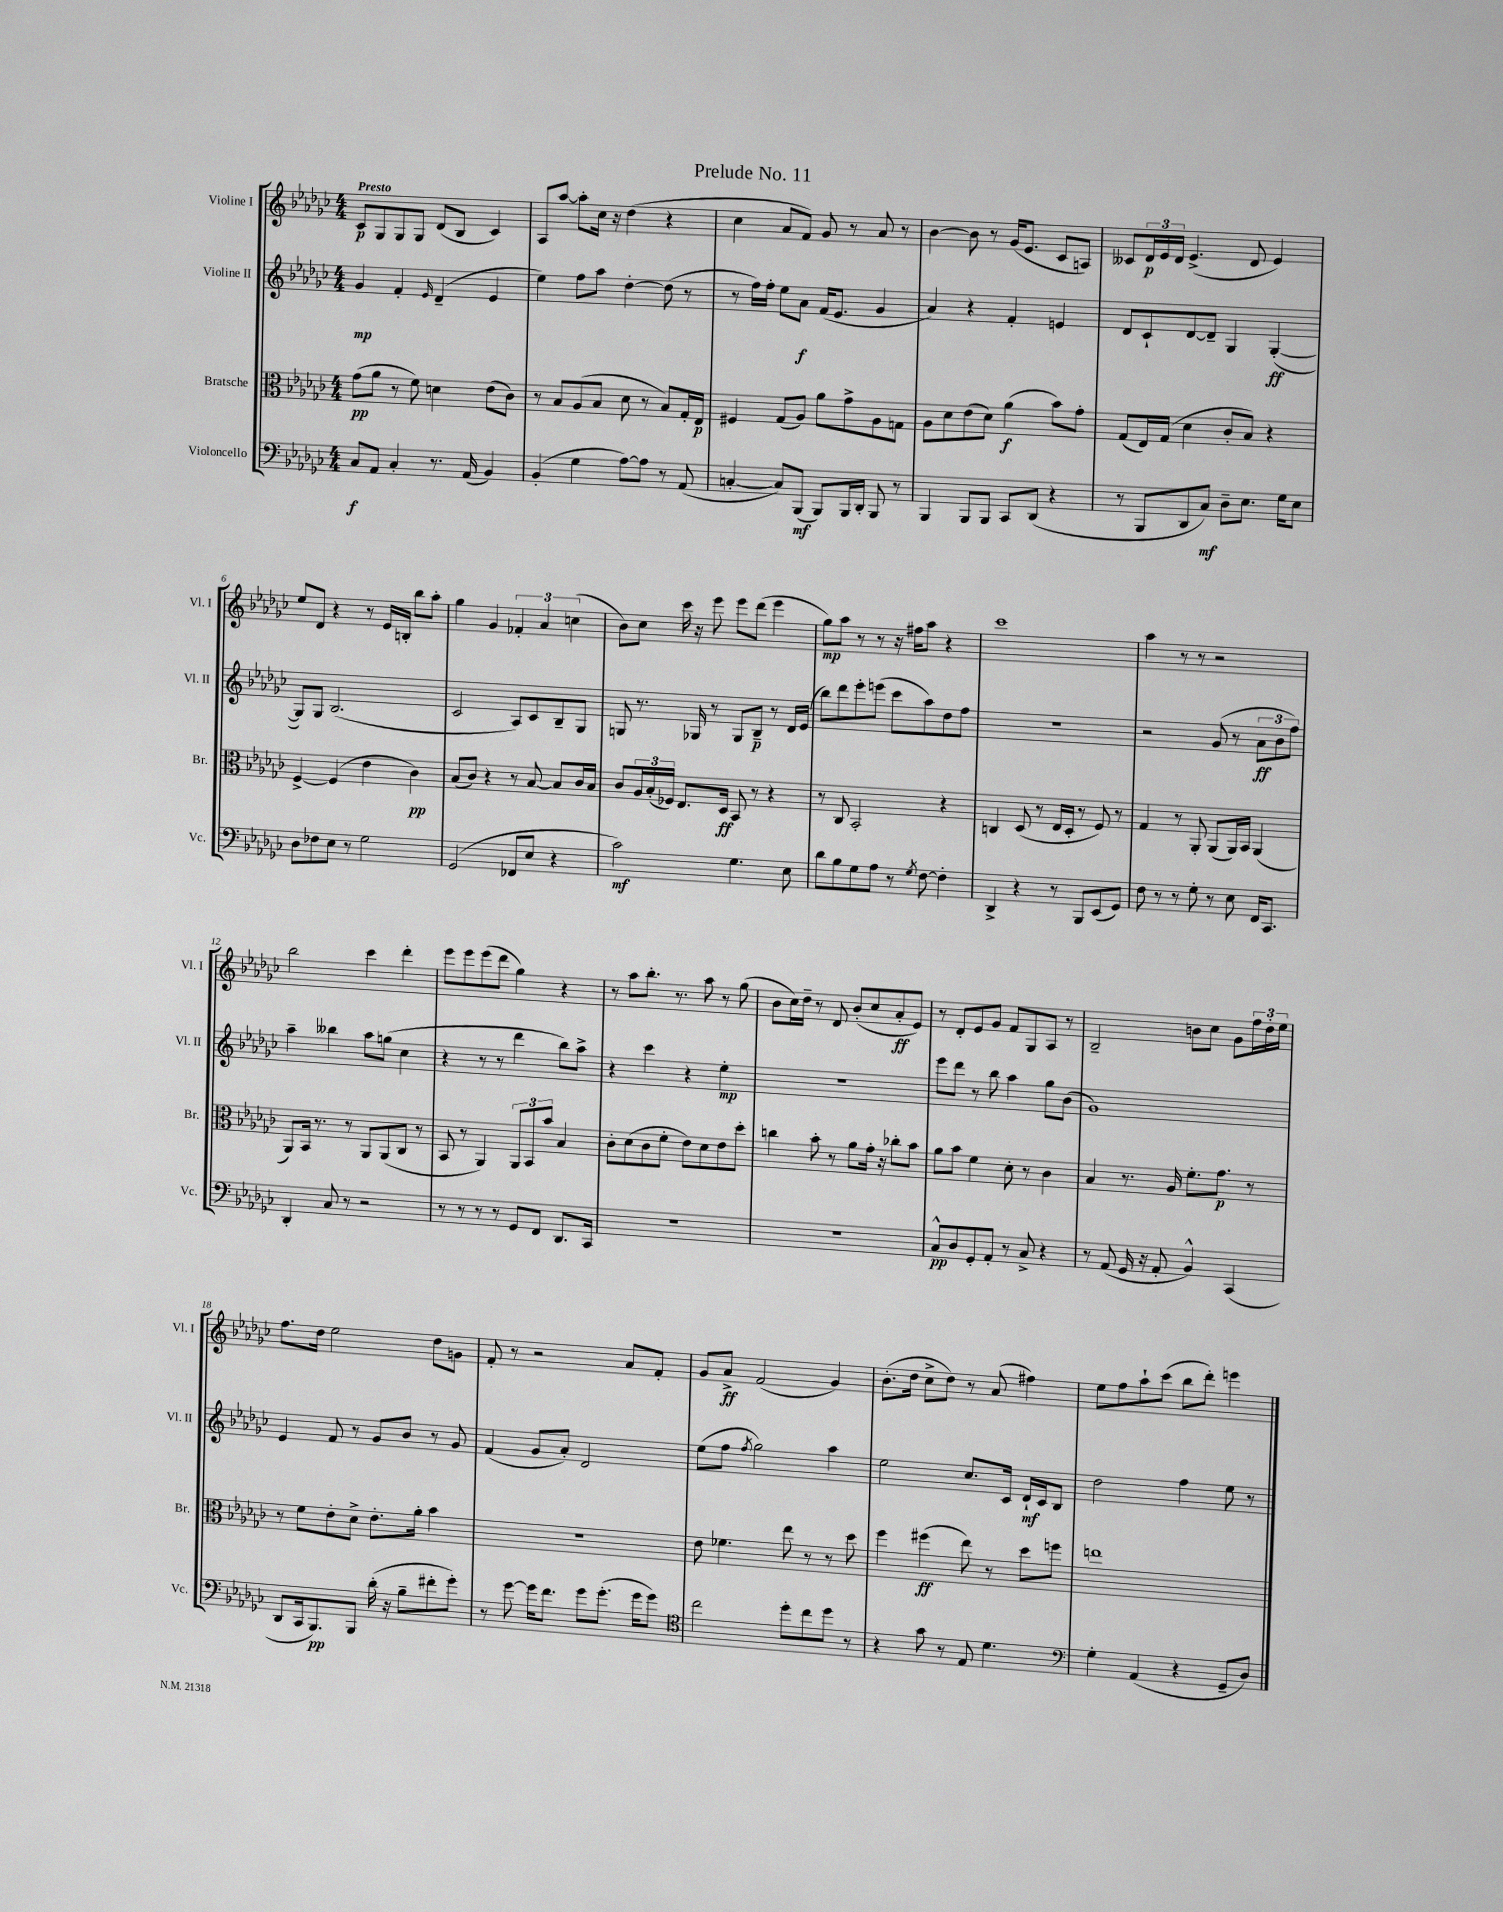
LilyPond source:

\header { title = "Prelude No. 11" }
<<
\new StaffGroup <<
\new Staff = "s0" \with { instrumentName = "Violine I" shortInstrumentName = "Vl. I" } {
    \clef treble \key ges \major \numericTimeSignature \time 4/4 \tempo "Presto"
    ces'8\p ges8 ges8 ges8 des'8( bes8 ces'4) |
    aes8 aes''8~ aes''8-. ces''16 r16 des''4( r4 |
    ces''4 aes'8 f'8) ges'8 r8 aes'8 r8 |
    bes'4~ bes'8 r8 ges'16( ees'8. ces'8 a8) |
    ceses'8 \tuplet 3/2 { des'16\p ees'16 des'16 } ees'4.->( des'8 ees'4) |
    ees''8 des'8 r4 r8 ees'16 b16-. bes''8 aes''8-. |
    ges''4 ges'4 \tuplet 3/2 { fes'4-. aes'4 c''4( } |
    bes'8) ces''8 ces'''16 r16 ees'''8 ees'''8 des'''8( ees'''4 |
    ges''8\mp) aes''8 r8 r8 r16 fis''16 aes''8 r4 |
    ces'''1 |
    aes''4 r8 r8 r2 |
    bes''2 ces'''4 des'''4-. |
    ees'''8 ees'''8 ees'''8( des'''8 ges''4) r4 |
    r8 aes''8 bes''8.-. r8. aes''8 r8 ges''8( |
    bes'8 ces''16) des''16-- r8 des'8 bes'8-.( ces''8 aes'8-.\ff ees'8) |
    r8 des'8-. ees'8 ges'8 f'8 ges8 aes8 r8 |
    bes2-- b'8 ces''8 ges'8 \tuplet 3/2 { f''16 des''16-. ees''16 } |
    f''8. des''16 ees''2 des''8 g'8 |
    f'8-. r8 r2 aes'8 f'8-. |
    ges'8 aes'8->\ff f'2( ges'4) |
    bes'8.-.( des''16 ces''8-> des''8) r8 aes'8( fis''4) |
    ees''8 f''8 aes''8-! ces'''8( bes''8 des'''8-.) e'''4 \bar "|." |
}
\new Staff = "s1" \with { instrumentName = "Violine II" shortInstrumentName = "Vl. II" } {
    \clef treble \key ges \major \numericTimeSignature \time 4/4
    ges'4\mp f'4-. \grace { ees'16 } des'4--( ees'4 |
    ees''4) f''8 aes''8 des''4~-. des''8( r8 |
    r8 f''16) f''16-. ees''8 aes'8\f f'16( ees'8. ges'4 |
    aes'4) r4 f'4-. e'4 |
    des'8 ces'8-! des'8~ des'8-- ges4 ges4~-.\ff( |
    ges8) ges8 bes2.( |
    ces'2 aes8) ces'8 bes8-- ges8 |
    g8 r8. ges16 r8 ges8 bes8--\p r8 des'16 ees'16( |
    bes''8) des'''8 ees'''8-. e'''8( ces'''8 aes''8) des''8 f''8 |
    R1 |
    r2 ges'8( r8 \tuplet 3/2 { aes'8\ff bes'8 f''8) } |
    aes''4-- beses''4 aes''8 g''8( ces''4 |
    r4 r8 r8 des'''4 bes''8) aes''8-> |
    r4 ces'''4 r4 ees''4-.\mp |
    R1 |
    ees'''8 des'''8 r8 bes''8 aes''4 ges''8 bes'8( |
    ges'1) |
    ees'4 f'8 r8 ges'8 bes'8 r8 ges'8 |
    f'4( ges'8 aes'8-.) des'2 |
    ees''8( f''8 \acciaccatura { f''8 } ges''2) aes''4 |
    ees''2 ces''8. ces'16 des'16-!\mf ces'16 bes8 |
    des''2 f''4 ees''8 r8 \bar "|." |
}
\new Staff = "s2" \with { instrumentName = "Bratsche" shortInstrumentName = "Br." } {
    \clef alto \key ges \major \numericTimeSignature \time 4/4
    ges'8\pp( aes'8 r8 f'8) d'4 ees'8( ces'8) |
    r8 bes8 aes8( bes8 des'8 r8 bes8) ges16-. ees16\p |
    fis4 ges8( aes8) aes'8 ges'8-> aes8 g8 |
    aes8 des'8 ees'8( des'8) aes'4\f( bes'8) ges'8-. |
    ges8( ees16) ges16( des'4 ces'8-. bes8) r4 |
    f4~-> f4( ees'4 ces'4\pp) |
    bes8( ces'8) r4 r8 bes8~ bes8 ces'16 bes16 |
    ces'8 \tuplet 3/2 { aes16 bes16-.( fes16) } ees8. des16\ff bes,8 r8 r4 |
    r8 ces8 bes,2-. r4 |
    c4 des8( r8 ees16 des16-. r8 f8) r8 |
    ges4 r8 aes,8-. aes,8( aes,16) bes,16 aes,4( |
    aes,8) bes,16 r8. r8 aes,8 aes,8( ces8 r8 |
    bes,8 r8 aes,4) \tuplet 3/2 { aes,8 bes,8 bes'8 } bes4 |
    ces'8-. des'8( ces'8 f'8-. ees'8) des'8 ees'8 des''8-. |
    c''4 bes'8-. r8 aes'8 ges'16-. r16 ces''8-. bes'8 |
    aes'8 bes'8 f'4 des'8-. r8 ces'4 |
    bes4 r8. aes16 f'8.-. ges'8.\p r8 |
    r8 f'8 ees'8-. des'8-> ees'8.-. aes'16-. bes'4 |
    r1 |
    ees'8 fes'4. ees''8 r8 r8 des''8 |
    f''4 fis''4\ff( ees''8) r8 des''8 f''8 |
    e''1 \bar "|." |
}
\new Staff = "s3" \with { instrumentName = "Violoncello" shortInstrumentName = "Vc." } {
    \clef bass \key ges \major \numericTimeSignature \time 4/4
    ces8\f aes,8 ces4-. r8. aes,16( bes,4) |
    bes,4-.( ges4 aes8~) aes8 r8 aes,8( |
    c4~-. c8) bes,,8\mf( bes,,8) bes,,16 des,16-. bes,,8 r8 |
    bes,,4 bes,,8 bes,,8 ces,8 des,8( r4 |
    r8 bes,,8 des,8 ces8\mf) des8-- ees8. ges16 ees8 |
    des8 fes8 ees8 r8 ges2 |
    ges,2( fes,8 ees8 r4 |
    ces'2\mf) ges4. ees8 |
    des'8 bes8 ges8 aes8 r8 \acciaccatura { ges8 } f8~ f4-. |
    des,4-> r4 r8 bes,,8 ees,8( ges,8) |
    f8 r8 r8 ges8-. r8 ees8 f,16 ces,8. |
    des,4-. ces8 r8 r2 |
    r8 r8 r8 r8 ges,8 f,8 des,8. ces,16 |
    R1 |
    R1 |
    ces8-^\pp des8 ges,8-. aes,8-. r8 ces8-> r4 |
    r8 aes,8( ges,16 r16 aes,8-. bes,4-^) ces,4( |
    des,8 ces,16 bes,,8.\pp) bes,,8 des'16-.( r16 bes8-- fis'8-. ges'8-.) |
    r8 ges'8~ ges'16 f'8. ges'8 ges'8.-.( ges'16 ges'8) |
    \clef tenor ces''2 des''8-. ces''8 des''8 r8 |
    r4 ges'8 r8 ees8 des'4. |
    \clef bass ges4-. aes,4( r4 ges,8-- des8) \bar "|." |
}
>>
>>
